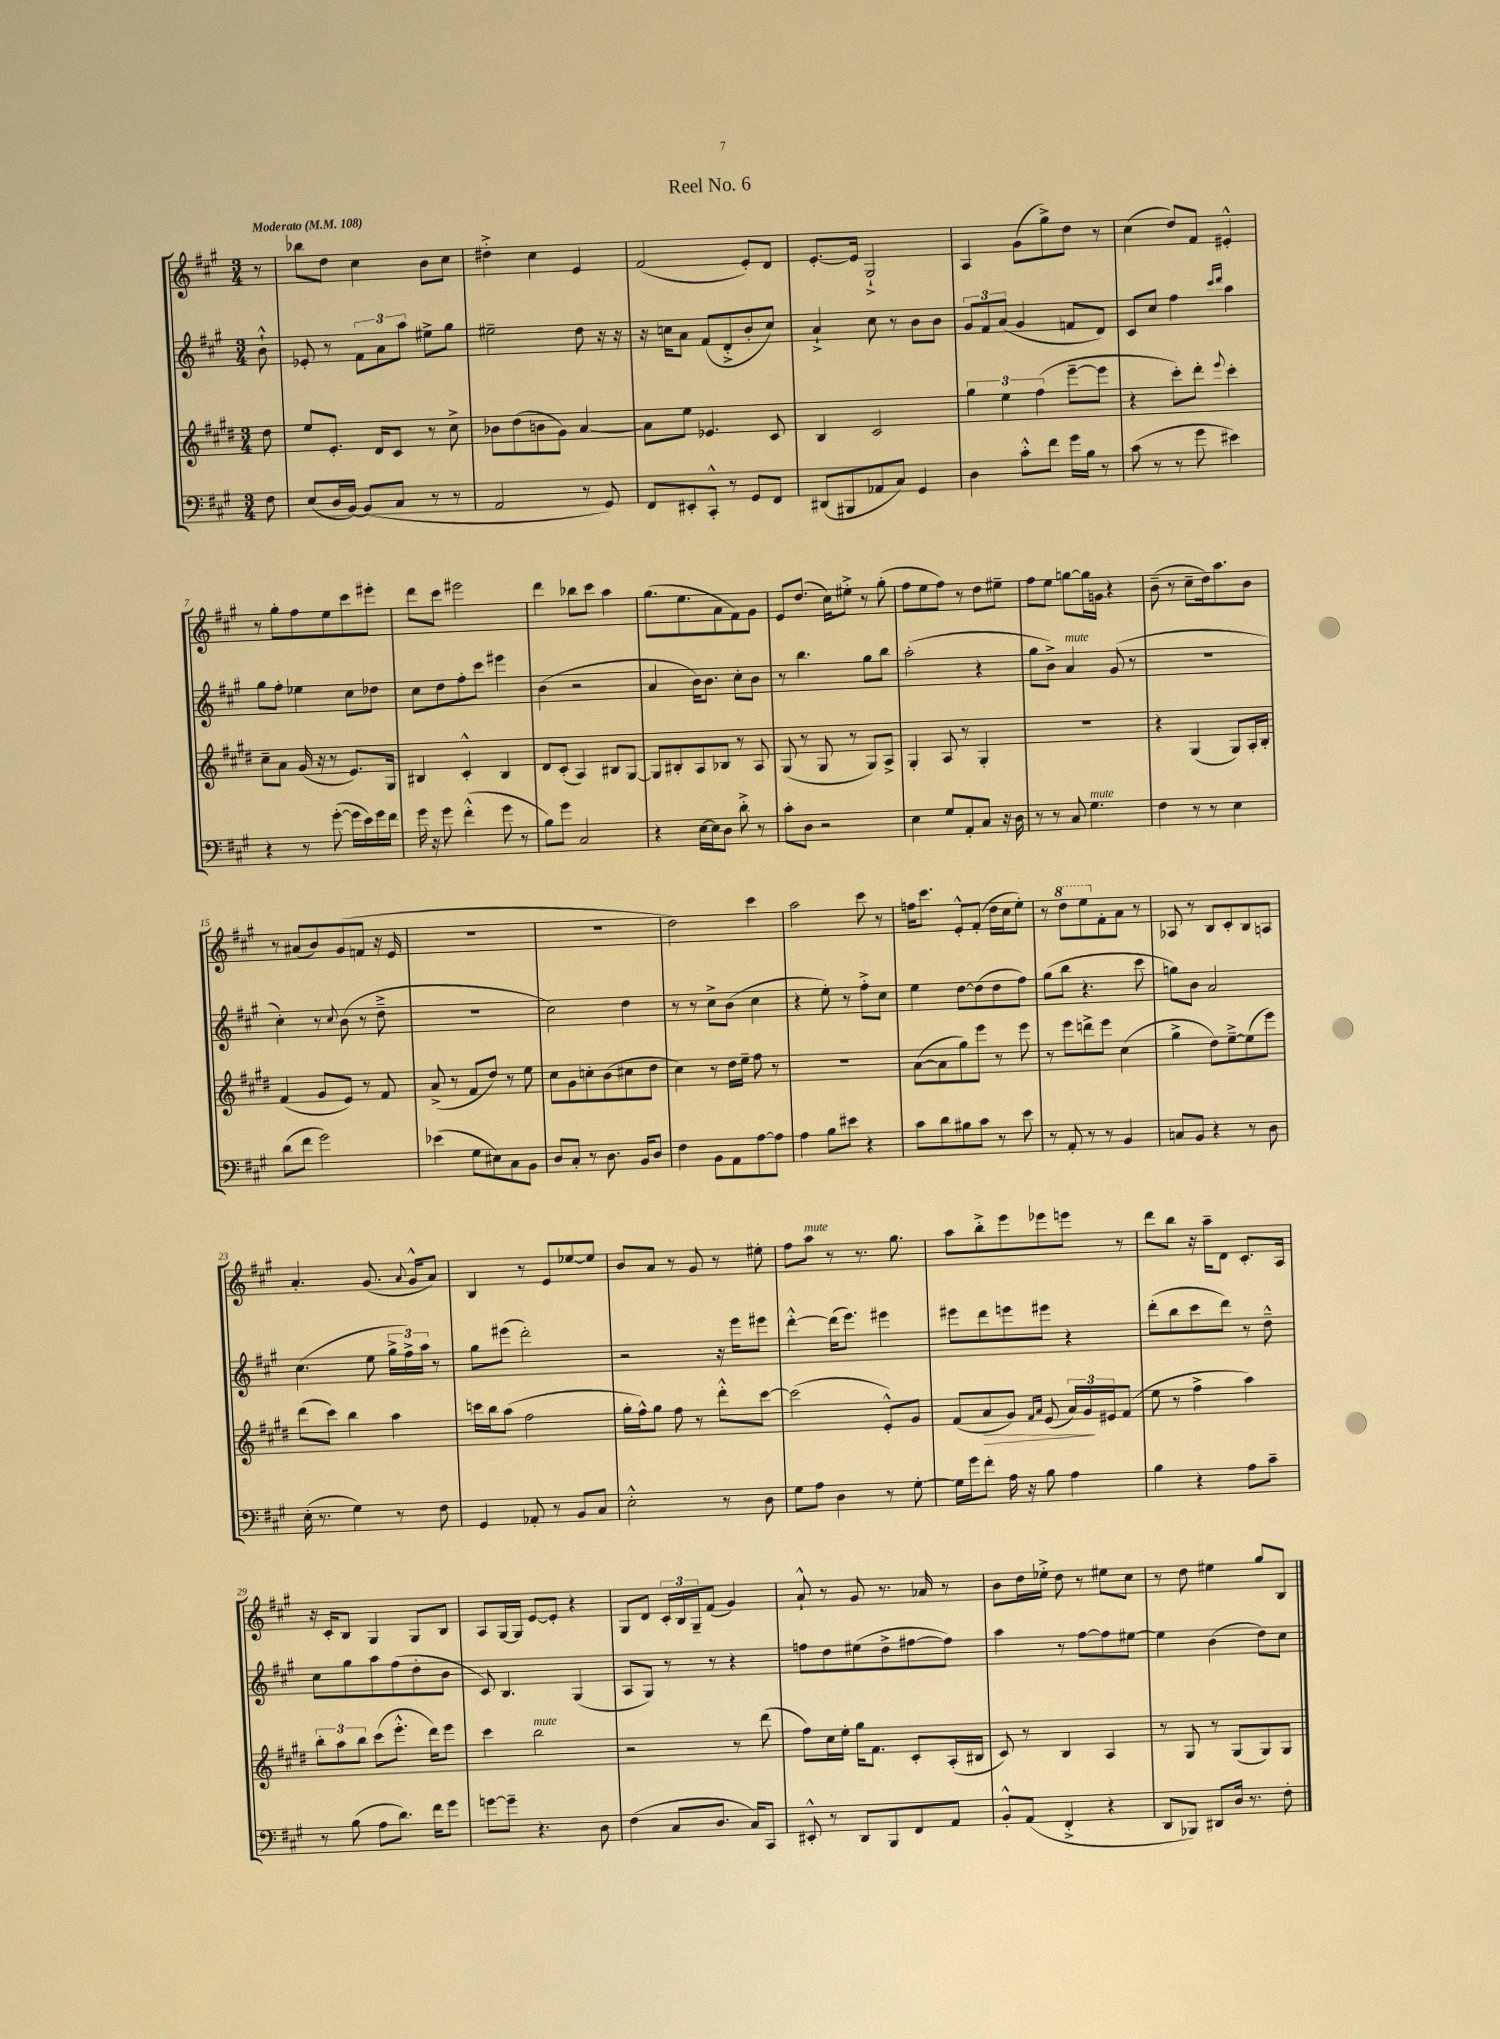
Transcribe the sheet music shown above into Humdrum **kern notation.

**kern	**kern	**kern	**kern
*staff4	*staff3	*staff2	*staff1
*clefF4	*clefG2	*clefG2	*clefG2
*k[f#c#g#]	*k[f#c#g#d#]	*k[f#c#g#]	*k[f#c#g#]
*M3/4	*M3/4	*M3/4	*M3/4
*MM108	*MM108	*MM108	*MM108
8F#	8dd#	8b`^^	8r
=	=	=	=
(8E	8ee	8e-'	8bb-
16D	8.e'	8r	8dd
[16BB)	.	.	.
(8BB]	.	12f#	4cc#
.	16d#	.	.
.	.	12a	.
8C#	8c#	.	.
.	.	12aa	.
8r	8r	8ee#^	8b
8r	8cc#^	8gg#	8cc#
=	=	=	=
2AA	8b-	2ee#~	4dd#'^
.	(8dd#	.	.
.	8b	.	4cc#
.	8g#)	.	.
8r	[4a	8dd	4e
8GG#)	.	16r	.
.	.	16r	.
=	=	=	=
8FF#	8a]	16r	(2f#
.	.	16cc	.
8EE#'	8ee	8a	.
8CC#'^^	4.e-	(8f#	.
8r	.	8d'^	.
8GG#	.	8b'	8e')
8FF#	8c#	8cc)	8d
=	=	=	=
(8DD#	4B	4a`^	[8.e'
8BBB#	.	.	.
.	.	.	16e]
8AA-	2c#	8cc#	2G#`^
8C#)	.	8r	.
4GG#	.	8b	.
.	.	8b	.
=	=	=	=
4D	6gg#	12g#	4A
.	.	12f#	.
.	6ee	(12a	.
8c#'^^	.	4g#	(8g#
.	(6ff#	.	.
8f#	.	.	8gg#^)
16g#	[8eee~	8f	8dd
16B	.	.	.
8r	8eee]	8d)	8r
=	=	=	=
(8c#	4r	8c#	(4cc#
8r	.	8cc#	.
8r	8ccc#')	4ff#	8dd)
8g#	8ddd#'	.	8f#
.	.	16qqccc#	.
.	8qqeee	16qqddd	.
4e#)	4ccc#'	4aa	4e#'^^
=	=	=	=
4r	8cc#~	8gg#	8r
.	8a	8ff#'	8gg#'
8r	(16g#	4ee-	8ff#
.	16r	.	.
([8g#'	8r	.	8ee
16g#]	8.e)	8cc#	8ccc#
16e)	.	.	.
16g#	.	8dd-	8eee#'
16f#	16G#	.	.
=	=	=	=
16g#	4B#	8cc#	8ddd
16r	.	.	.
8g#	.	8dd	8ccc#
(4f#'^^	4c#'^^	8ff#'	2eee#
.	.	8ccc#	.
8g#	4B#	4eee#	.
8r	.	.	.
=	=	=	=
8B)	8d#	(4b	4ddd
8g#	(8c#'	.	.
2C#	4A)	2r	8bb-
.	.	.	8ccc#
.	8B#	.	4aa
.	[8G#	.	.
=	=	=	=
4r	8G#]	4a	(8.gg#
.	8B#'	.	.
.	.	.	8.ee
[16E	8A	16b)	.
16E]	.	8.b	.
8D	8B-	.	8a
8d'^	8r	8cc#'	8f#)
8r	8A	8b	8g#
=	=	=	=
8c#'	(8G#	8r	8e
8D	8r	4.bb	(8.dd
2r	8G#	.	.
.	.	.	16cc#)
.	8r	.	8ee#'^
.	8G#)	8gg#	8r
.	8A^	8bb	(8gg#'
=	=	=	=
4E	4G#'	(2aa'	8ff#
.	.	.	8ee
8G#	8A	.	8ff#)
8AA'	8r	.	8r
8C#	4G#'	4r	8dd
16r	.	.	8ee#~
16D	.	.	.
=	=	=	=
8r	2.r	8gg#	8ff#
8r	.	8b^)	8ee
8C#	.	4a	[8gg
4.G#	.	.	16gg]
.	.	.	16g
.	.	(8g#	4r
.	.	8r	.
=	=	=	=
4F#	4r	2.r	(8b~
.	.	.	8r
8r	(4G#	.	8cc#~
8r	.	.	16dd)
.	.	.	8.aa
4E	8G#)	.	.
.	16A'	.	8b
.	16B'	.	.
=	=	=	=
(8d	(4f#	4cc#')	8r
8f#	.	.	(8a#
2g#)	8g#	8r	8b)
.	.	8qqcc#	.
.	8e)	(8b	(8g#
.	8r	8r	8f
.	8f#	8dd~^	16r
.	.	.	16e
=	=	=	=
(4e-	(8a^	2.r	2.r
.	8r	.	.
8G#	8f#	.	.
8E#)	8dd#)	.	.
8C#	8r	.	.
8BB	8ee	.	.
=	=	=	=
8D	8cc#	2cc#)	2.r
8C#'	8g#	.	.
8r	8cc'	.	.
8.D	(8b	.	.
.	8cc#	4dd	.
16BB	.	.	.
8D	8dd#	.	.
=	=	=	=
4F#	4cc#)	8r	2dd)
.	.	8r	.
8BB	8r	8cc#^	.
8AA	16dd#	(8b	.
.	16ee~	.	.
[8A	8ff#	4cc#	4ccc#
8A]	8r	.	.
=	=	=	=
4A	2.r	4r	2aa
8B	.	8ee')	.
8e#	.	8r	.
4r	.	8ff#'^	8ccc#
.	.	8cc#	8r
=	=	=	=
8c#	([8a	4ee	16ff
.	.	.	8.ccc#
8d	8a]	.	.
8B#	8gg#)	[8dd	8e'^^
8c#	8eee	(8dd]	(8f#'
8r	8r	8dd	16dd
.	.	.	16cc#
8e	8eee	8ff#)	8ee')
=	=	=	=
8r	8r	(8gg#	8r
8AA'	8eee	8bb	8ddd
8r	8ddd^	4.r	8eee
8r	8eee	.	8f#'
4BB	(4cc#	.	8a
.	.	8ccc#	8r
=	=	=	=
8C	4gg#^	8gg)	8A-
8BB	.	8b	8r
4r	8dd#)	2a	8B
.	[8ee~^	.	8c#'
8r	(8ee]	.	8B
8D	8eee)	.	8A
=	=	=	=
(16E'	(8ddd#	(4.cc#	4.a'
8.r	.	.	.
.	8ccc#)	.	.
4G#)	4bb	.	.
.	.	8ee	(8.g#
8r	4aa	24gg#^	.
.	.	24ff#^)	.
.	.	.	8qqa
.	.	.	16g#^^
.	.	24aa	.
8F#	.	8r	8a)
=	=	=	=
4GG#	16ccc	8gg#	4B
.	16bb	.	.
.	(8aa	(8eee#	.
8AA-'	2ff#	2ddd')	8r
8r	.	.	8e
8BB	.	.	[8ee-
8C#	.	.	8ee-]
=	=	=	=
2E'^^	16gg#'	2r	8b
.	16ff#^^)	.	.
.	8gg#	.	8a
.	8ff#	.	8r
.	8r	.	8g#
8r	8ddd#'^^	16r	8r
.	.	16eee	.
8D	[8ccc#	8eee#	8ee#'
=	=	=	=
8G#	(2ccc#]	[4ddd'^^	8ff#
8A	.	.	8aa
4D	.	(16ddd]	8r
.	.	8.eee)	.
.	.	.	8.r
8r	8e'^^)	4eee#	.
.	.	.	8.gg#
[8G#'	8g#	.	.
=	=	=	=
16G#]	(8f#	8eee#	8aa
16g#	.	.	.
8f#'	8a	8ddd	8bb'^
16A	8g#)	8eee	8eee
16r	.	.	.
.	16qqf#	.	.
.	16qqa	.	.
8B	(8e	8eee#	8eee-
4A	24a)	4r	8eee
.	24g#	.	.
.	24e#	.	.
.	(8f#	.	8r
=	=	=	=
4B	8ee	(8ddd'	8ddd
.	8r	8bb	8bb
4r	4ff#^	8ccc#	16r
.	.	.	16aa~
.	.	8ddd)	8d
8A	4aa)	8r	8.c#'
8c#~	.	8dd~^^	.
.	.	.	16A
=	=	=	=
8r	12bb'	8cc#	16r
.	.	.	16c#'
.	12aa	.	.
(8B	.	8gg#	8B
.	12bb	.	.
8A	(8ccc#	8aa	4G#
8.d)	8.eee'^^	(8ff#	.
.	.	8dd'	8G#
16f#	16ddd#)	.	.
8g#	8eee	8b	8B
=	=	=	=
[8g	4ccc#	8c#)	8A
8g~]	.	4.B	[16G#
.	.	.	16G#]
4.r	2bb	.	[8e
.	.	.	8e']
.	.	(4G#	4r
8D	.	.	.
=	=	=	=
(4F#	2r	8A	8G#
.	.	8G#)	8d
8C#	.	8r	24c#'
.	.	.	24B
.	.	.	24G#~
8.D	.	8r	(8f#
.	8r	4r	4g#)
16C#)	.	.	.
8CC#	(8ddd#	.	.
=	=	=	=
8EE#'^^	8ff#)	8ff	8a`^^
8r	16cc#	8dd	8r
.	16ee'	.	.
8DD	16gg#	(8ee#	8g#
.	8.f#	.	.
8BBB	.	8dd^	8.r
8FF#	8c#'	[8ff#	.
.	.	.	16a-
8AA	(16A'	8ff#])	8r
.	16B#	.	.
=	=	=	=
8BB'^^	8c#)	4aa	8b
(8AA	8r	.	16dd
.	.	.	16ee-'^
4FF#'^	4B	8r	8dd
.	.	[8ff#	8r
4r	4A	8ff#]	8ee#
.	.	[8ee#	8cc#
=	=	=	=
8DD	8r	4ee#]	8r
8BBB-)	8G#	.	8dd
8DD#	8r	(4b	4ee#
16D	(8G#	.	.
8.r	.	.	.
.	8G#)	8dd)	8gg#
8F#'	8G#	8cc#	8B
==	==	==	==
*-	*-	*-	*-
